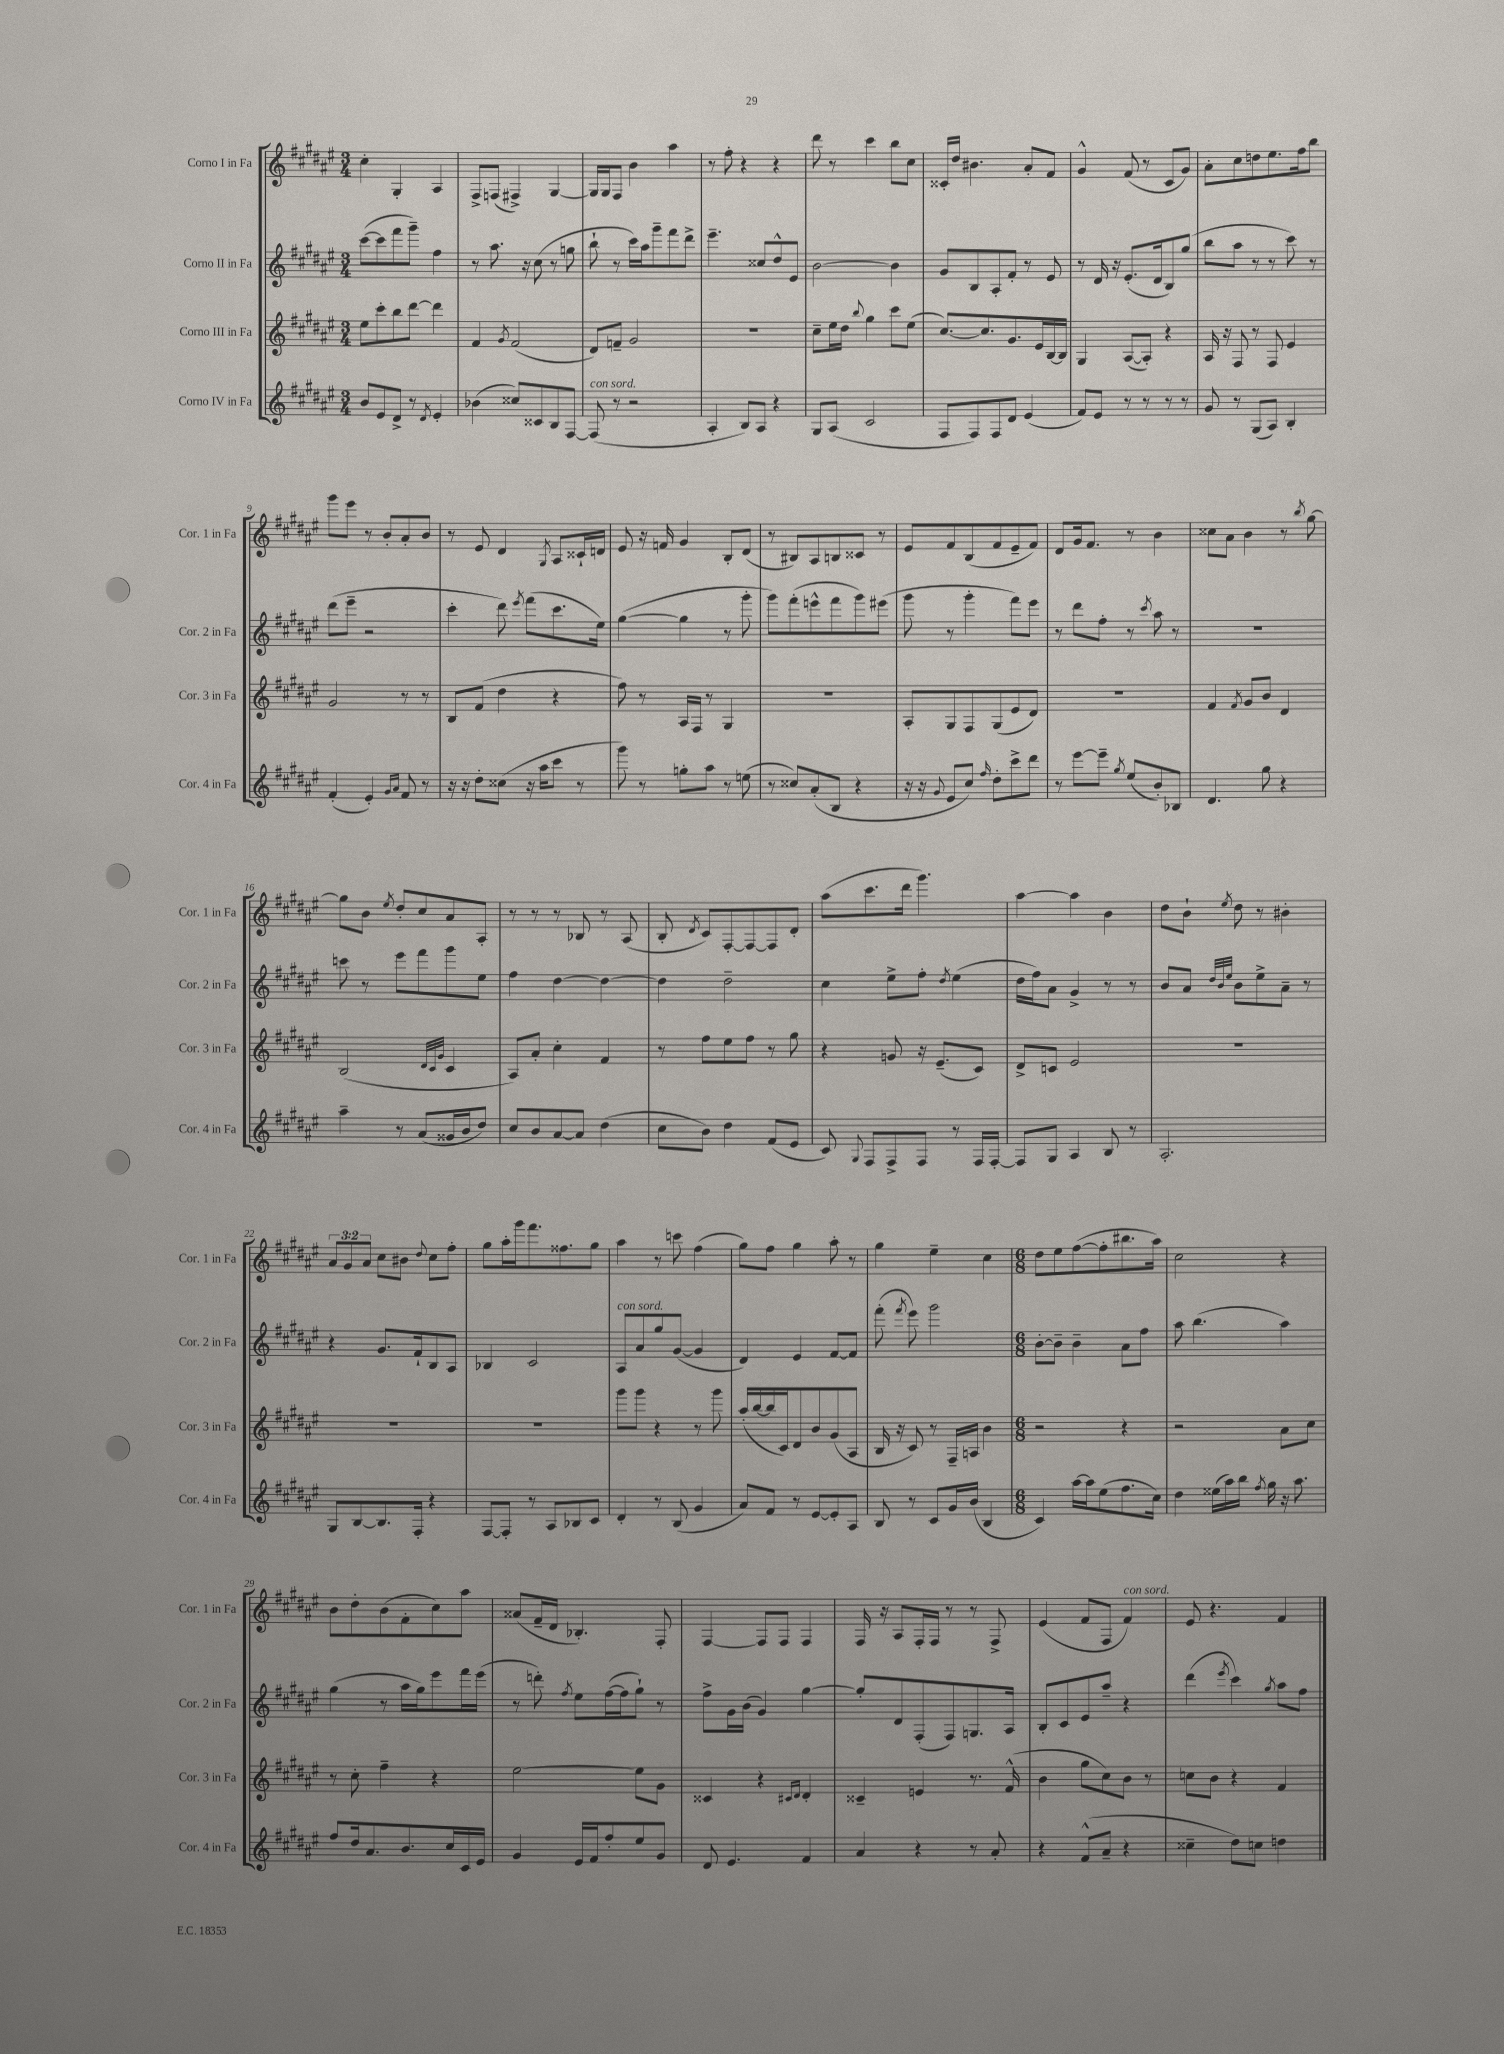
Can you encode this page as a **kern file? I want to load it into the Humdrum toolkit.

**kern	**kern	**kern	**kern
*staff4	*staff3	*staff2	*staff1
*clefG2	*clefG2	*clefG2	*clefG2
*k[f#c#g#d#a#e#]	*k[f#c#g#d#a#e#]	*k[f#c#g#d#a#e#]	*k[f#c#g#d#a#e#]
*M3/4	*M3/4	*M3/4	*M3/4
8b/L	8ee#\L	([8ccc#\L	4cc#'\
8e#/	8ccc#'\	8ccc#\]	.
8d#^/J	8bb\	8fff#\	4G#'/
8r	[8ddd#\J	8ggg#~\J)	.
8qd#/	.	.	.
4e#'/	4ddd#\]	4ff#\	4A#/
=	=	=	=
(4b-\	4f#/	8r	8F#^/L
.	.	8.aa#\	(8F/J
.	8qg#/	.	.
8cc##/L)	(2f#/	.	4F#^/)
.	.	16r	.
8c##/	.	(8cc#\	.
8B/	.	8r	[4G#/
[8F#/J	.	8gg\	.
=	=	=	=
(8F#/]	8d#/L)	8bb`\	16G#/]LL
.	.	.	16G#/J
8r	8f~/J	8r	8F#/J
2r	2g#/	16ccc#\LL)	4b\
.	.	16aa#\J	.
.	.	8ggg#~\	.
.	.	8fff#\	4aa#\
.	.	8ddd#^\J	.
=	=	=	=
4A#'/	2.r	4.eee#~\	8r
.	.	.	8ff#'\
8B/L)	.	.	4r
8A#/J	.	8cc##/L	.
4r	.	8dd#^^/	4r
.	.	8e#/J	.
=	=	=	=
8G#/L	8cc#~\L	[2b\	8ddd#\
(8A#/J	16ee#\L	.	8r
.	16dd#\JJ	.	.
.	8qqbb/	.	.
2c#/	4gg#\	.	4ccc#\
.	8ccc#\L	4b\]	8bb\L
.	(8ee#\J	.	8cc#\J
=	=	=	=
8F#/L	[8.cc#/L)	8g#/L	16c##'/LL
.	.	.	16dd#/JJ
8F#/)	.	8B/	4.b#\
.	8.cc#/]	.	.
8F#/	.	8A#'/	.
8d#/J	8.g#/	8f#'/J	.
(4e#/	.	8r	8a#'/L
.	16e#/L	.	.
.	[16B/	8e#/	8f#/J
.	16B/]JJ	.	.
=	=	=	=
8f#/L)	4G#/	8r	4g#^^/
8e#/J	.	16d#/	.
.	.	16r	.
8r	([8A#/L	(8.e#'/L	(8f#/
8r	8A#'/]J)	.	8r
.	.	16d#/k	.
8r	4r	8B/)	8c#/L
8r	.	(8gg#/J	8g#/J)
=	=	=	=
8g#/	16A#/	8bb\L	8a#'\L
.	16r	.	.
8r	8F#/	8aa#\J	8cc#\
(8G#/L	8r	8r	8dd\
8A#/J)	8F#/	8r	8.ee#\
4B'/	4e#/	8ccc#\)	.
.	.	.	16ff#\k
.	.	8r	8bb\J
=	=	=	=
(4f#'/	2g#/	(8ddd#\L	8ggg#\L
.	.	8eee#~\J	8eee#\J
4e#'/)	.	2r	8r
.	.	.	8b'/L
16qqg#/LL	.	.	.
16qqa#/JJ	.	.	.
8f#/	8r	.	8a#'/
8r	8r	.	8b/J
=	=	=	=
16r	8B/L	4ccc#'\	8r
16r	.	.	.
8dd#'\L	(8f#/J	.	8e#/
(8cc##\J	4dd#\	8ddd#\)	4d#/
.	.	8qeee#/	.
16r	.	(8fff#\L	.
16aa#\LK	.	.	.
.	.	.	8qG#/
8ccc#\J	4r	8.ccc#\	8A#/L
8r	.	.	16c##`/L
.	.	16ee#\Jk)	16d/JJ
=	=	=	=
8ggg#\)	8ff#\)	([4gg#\	8e#/
8r	8r	.	16r
.	.	.	16f/
8gg'\L	16A#/LL	4gg#\]	4g#/
.	16F#/JJ	.	.
8aa#\J	8r	.	.
8r	4G#/	8r	8B'/L
(8ee\	.	8ggg#'\	(8d#/J
=	=	=	=
8r	2.r	8ggg#\L)	8r
8cc##/L)	.	(8fff#'\	8B#/L)
(8a#'/	.	8eee^^\	8A#/
8B/J	.	8fff#\	8B/
4r	.	8ggg#\)	8c##/J
.	.	(8eee#\J	8r
=	=	=	=
16r	8A#'/L	8ggg#\	8e#/L
16r	.	.	.
8qqg#/	.	.	.
8e#/L	8G#/	8r	8f#/
8cc#/J)	8F#/	4ggg#'\	(8B/
16qqff#/	.	.	.
8dd#'\L	(8G#/	.	8f#/
8ccc#^\	8e#/	8fff#\L)	8e#~/
8ddd#\J	8d#/J)	8eee#\J	8f#/J)
=	=	=	=
8r	2.r	8r	8d#/L
[8eee#\L	.	8ddd#\L	16g#/k
.	.	.	8.f#/J
8eee#~\]J	.	8ff#'\J	.
8qgg#/	.	.	.
(8ee#/L	.	8r	8r
.	.	8qccc#/	.
8b'/)	.	8aa#\	4b\
8B-/J	.	8r	.
=	=	=	=
4.d#/	4f#/	2.r	8cc##\L
.	.	.	8a#\J
.	8qf#/	.	.
.	8g#/L	.	4b\
8gg#\	8b/J	.	.
4r	4d#/	.	8r
.	.	.	8qbb/
.	.	.	[8gg#\
=	=	=	=
4aa#~\	(2B/	8ccc\	8gg#\]L
.	.	8r	8b\J
.	.	.	8qee#/
8r	.	8eee#\L	8dd#'/L
(8a#/L	.	8fff#\	8cc#/
.	32qqd#/LLL	.	.
.	32qqc#/	.	.
.	32qqg#/JJJ	.	.
16g##/L	4c#/	8ggg#\	8a#/
16b/J	.	.	.
8dd#/J)	.	8ee#\J	8A#'/J
=	=	=	=
8cc#/L	8A#/L)	4ff#\	8r
8b/	8a#'/J	.	8r
[8a#/	4cc#'\	[4dd#\	8r
8a#/]J	.	.	8B-/
(4dd#\	4f#/	4dd#\_	8r
.	.	.	(8A#/
=	=	=	=
8cc#\L	8r	4dd#\]	8B'/
.	.	.	8qd#/
8b\J)	8ff#\L	.	8c#/L)
4dd#\	8ee#\	2dd#~\	[8F#'/
.	8ff#\J	.	8F#/_
(8f#/L	8r	.	8F#/]
8e#/J	8gg#\	.	8d#'/J
=	=	=	=
8c#/)	4r	4cc#\	(8aa#\L
8qqG#/	.	.	.
8F#/L	.	.	8.ccc#\
8F#^/	8g/	8ee#^\L	.
.	.	.	16ddd#\Jk
8F#/J	16r	8ff#'\J	4.ggg#\)
.	(8.e#~/L	.	.
.	.	8qdd#/	.
8r	.	(4ee#\	.
16F#/LL	8c#/J)	.	.
[16F#'/JJ	.	.	.
=	=	=	=
8F#/]L	8d#^/L	16dd#\LL	[4aa#\
.	.	16ff#\J)	.
8G#/J	8c/J	8a#\J	.
4A#/	2e#/	4g#^/	4aa#\]
8B/	.	8r	4b\
8r	.	8r	.
=	=	=	=
2.A#'/	2.r	8b/L	8dd#\L
.	.	8a#/J	8b`\J
.	.	32qqdd#/LLL	.
.	.	32qqb/	.
.	.	32qqee#/JJJ	8qee#/
.	.	8b\L	8dd#\
.	.	8ee#^\	8r
.	.	8a#~\J	4b#'\
.	.	8r	.
=	=	=	=
8G#/L	2.r	4r	12a#/L
.	.	.	12g#/
[8B/	.	.	.
.	.	.	12a#/J
8.B/]	.	8.g#/L	8cc#\L
.	.	.	8b#\J
16F#'/Jk	.	16f#`/k	.
.	.	.	8qqdd#/
4r	.	8B/	8cc#\L
.	.	8A#/J	8ff#'\J
=	=	=	=
[8F#/L	2.r	4B-/	8gg#\L
8F#'/]J	.	.	16aa#'\L
.	.	.	16ggg#\J
8r	.	2c#/	8.fff#\
8A#/L	.	.	.
.	.	.	8.ff##\
8B-/	.	.	.
8c#/J	.	.	8gg#\J
=	=	=	=
4d#'/	8ggg#\L	8A#/L	4aa#\
.	8ggg#\J	8a#/	.
8r	4r	8gg#/	8r
(8B/	.	([8g#/J	8ccc\
4g#/	8r	4g#/]	(4ff#\
.	8ggg#\	.	.
=	=	=	=
8a#/L)	(16aa#'/LL	4d#/)	8gg#\L)
.	[16bb/	.	.
8f#/J	16bb/]	.	8ff#\J
.	16c#/J)	.	.
8r	8d#/	4e#/	4gg#\
[8e#/L	8b/	.	.
8e#'/]	(8g#/	[8f#/L	8aa#'\
8A#/J	8A#/J	8f#/]J	8r
=	=	=	=
8B/	16B/	(8fff#'\	4gg#\
.	16r	.	.
.	.	8qfff#/	.
8r	8c#/)	8eee#\)	.
8c#/L	8r	2ggg#\	4ee#~\
16g#/L	16F#~/LL	.	.
(16b/JJ	16A/JJ	.	.
4B/	4b\	.	4cc#\
=	=	=	=
*M6/8	*M6/8	*M6/8	*M6/8
4c#/)	2r	[8b'\L	8dd#\L
.	.	8b~\]J	8ee#\
[16aa#\LL	.	4b~\	([8ff#\
16aa#\]J	.	.	.
(8ee#\	.	.	8ff#'\]
8.ff#\	4r	8a#\L	8.bb#\
.	.	8ff#\J	.
16cc#\Jk)	.	.	16aa#\Jk)
=	=	=	=
4dd#\	2r	8aa#\	2cc#\
.	.	(4.bb\	.
(16ee##\LL	.	.	.
16aa#\)	.	.	.
16bb\JJ	.	.	.
8qff#/	.	.	.
16gg#\	.	.	.
16r	8a#\L	4aa#\)	4r
8.aa#\	.	.	.
.	8cc#\J	.	.
=	=	=	=
8ff#/L	8r	(4gg#\	8b\L
16dd#/k	8cc#'\	.	8dd#'\
8.a#/	.	.	.
.	4ff#~\	8r	(8b\
8.b/	.	16aa#\LL	8f#'\
.	.	16gg#\J)	.
.	4r	8eee#\	8cc#\)
16cc#/L	.	.	.
16c#/	.	16fff#\L	8aa#\J
16e#/JJ	.	(16eee#\JJ	.
=	=	=	=
4g#/	[2ee#\	8r	(8a##/L
.	.	8ddd'\)	16f#~/L
.	.	.	16d#/JJ
.	.	8qff#/	.
16e#/LL	.	8ee#\L	4.B-'/)
16f#/J	.	.	.
8ff#'/	.	([16ff#\L	.
.	.	16ff#\]J	.
8ee#/	8ee#\]L	8gg#`\J)	.
8g#/J	8g#\J	8r	8F#'/
=	=	=	=
8d#/	4c##/	8ff#^\L	[4F#/
4.e#/	.	16g#\L	.
.	.	(16b\JJ	.
.	4r	4g#/)	8F#/]L
.	.	.	8F#/J
.	16qqc#/LL	.	.
.	16qqd#/JJ	.	.
4f#/	4d#'/	[4gg#\	4F#/
=	=	=	=
4a#/	4c##~/	8gg#'/]L	16F#/
.	.	.	16r
.	.	8d#/	8A#/L
4r	4e/	(8F#'/	16F#'/L
.	.	.	16F#/JJ
.	.	8F#/)	8r
8r	8.r	8.G/	8r
8a#'/	.	.	8F#^/
.	(16f#^^/	16A#/Jk	.
=	=	=	=
4r	4b\	8B'/L	(4e#/
.	.	8c#/	.
(8f#^^/L	8gg#\L	8e#/	8f#/L
8a#~/J	8cc#\)	8aa#~/J	8F#/J
4r	8b\J	4r	4f#/)
.	8r	.	.
=	=	=	=
4cc##~\	8cc\L	(4ddd#\	8e#/
.	8b\J	.	4.r
.	.	8qeee#/	.
8dd#\L)	4r	4ccc#\)	.
8cc\J	.	.	.
.	.	8qgg#/	.
4dd\	4f#/	8aa#\L	4f#/
.	.	8ff#\J	.
==	==	==	==
*-	*-	*-	*-
